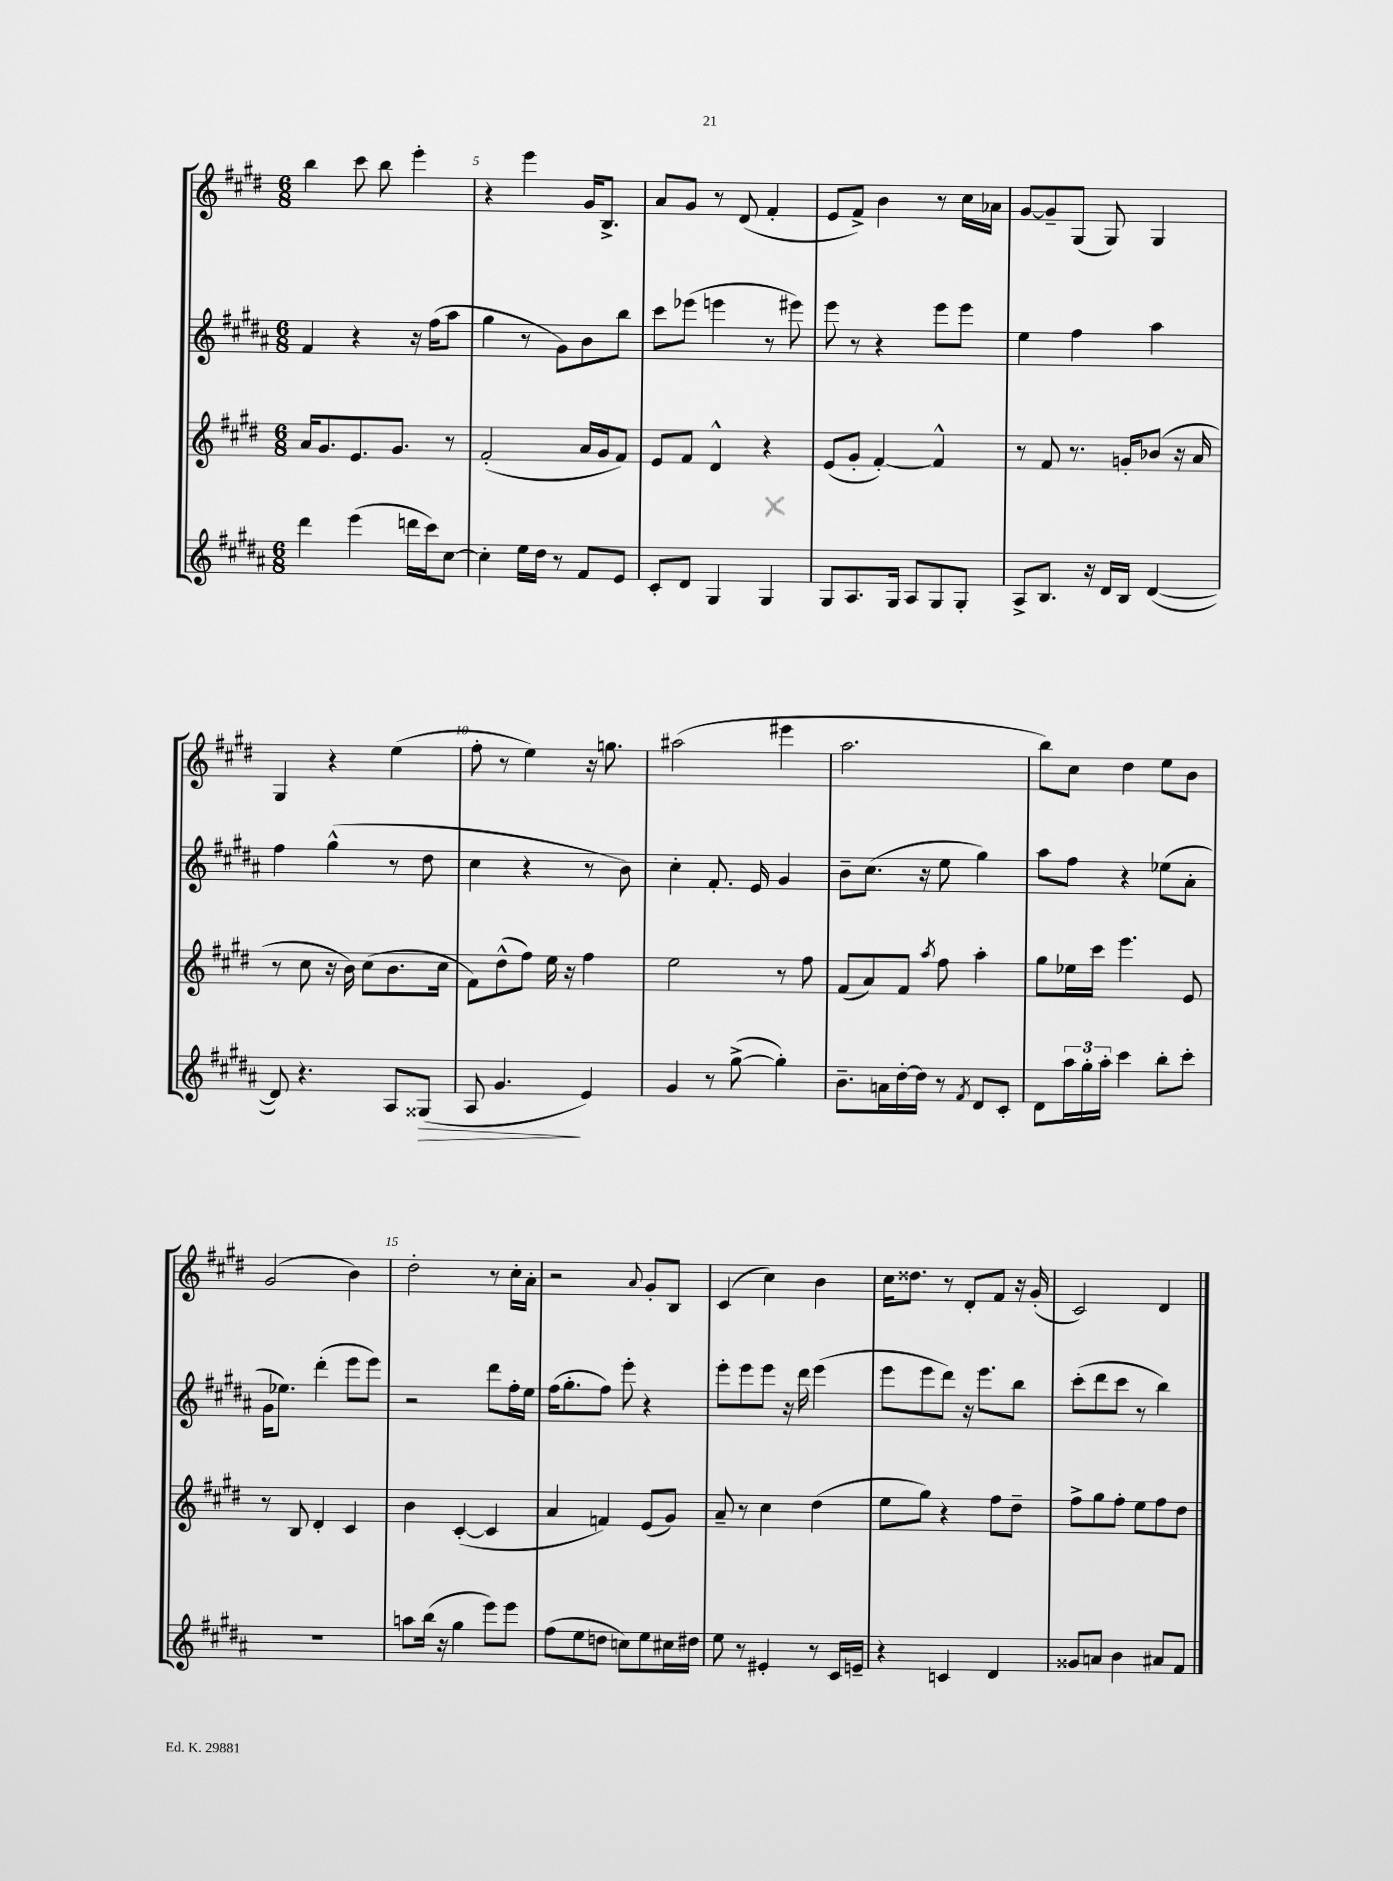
<<
\new StaffGroup <<
\new Staff = "s0" {
    \clef treble \key e \major \numericTimeSignature \time 6/8
    b''4 cis'''8 b''8 e'''4-. |
    r4 e'''4 gis'16 b8.-> |
    a'8 gis'8 r8 dis'8( fis'4-. |
    e'8 fis'8->) b'4 r8 cis''16 aes'16 |
    gis'8~ gis'8-- gis8( gis8) gis4 |
    gis4 r4 e''4( |
    fis''8-. r8 e''4) r16 g''8. |
    ais''2( eis'''4 |
    a''2. |
    b''8) cis''8 dis''4 e''8 b'8 |
    gis'2( b'4) |
    dis''2-. r8 cis''16-. a'16-. |
    r2 \appoggiatura { a'8 } gis'8-. b8 |
    cis'4( cis''4) b'4 |
    cis''16 disis''8. r8 dis'8-. fis'8 r16 gis'16-.( |
    cis'2) dis'4 \bar "|." |
}
\new Staff = "s1" {
    \clef treble \key b \major \numericTimeSignature \time 6/8
    fis'4 r4 r16 fis''16( ais''8 |
    gis''4 r8 gis'8) b'8 b''8 |
    cis'''8 ees'''8( e'''4 r8 eis'''8) |
    e'''8 r8 r4 e'''8 e'''8 |
    e''4 fis''4 ais''4 |
    fis''4 gis''4-^( r8 dis''8 |
    cis''4 r4 r8 b'8) |
    cis''4-. fis'8.-. e'16 gis'4 |
    b'8-- cis''8.( r16 e''8 gis''4) |
    ais''8 fis''8 r4 ees''8( ais'8-. |
    gis'16 ees''8.) dis'''4-.( e'''8 e'''8) |
    r2 dis'''8 fis''16-. e''16 |
    fis''16( gis''8.-. fis''8) e'''8-. r4 |
    e'''8-. e'''8 e'''8 r16 dis'''16 e'''4( |
    e'''8 e'''8 dis'''8) r16 e'''8. b''8 |
    cis'''8-.( dis'''8 cis'''8 r8 b''4) \bar "|." |
}
\new Staff = "s2" {
    \clef treble \key e \major \numericTimeSignature \time 6/8
    a'16 gis'8. e'8. gis'8. r8 |
    fis'2-.( a'16 gis'16 fis'8) |
    e'8 fis'8 dis'4-^ r4 |
    e'8( gis'8-. fis'4~-.) fis'4-^ |
    r8 fis'8 r8. g'16-. bes'8( r16 a'16 |
    r8 cis''8 r16 b'16) cis''8( b'8. cis''16 |
    fis'8) dis''8-^( fis''8) e''16 r16 fis''4 |
    e''2 r8 fis''8 |
    fis'8( a'8) fis'8 \acciaccatura { a''8 } fis''8 a''4-. |
    gis''8 ees''16 cis'''16 e'''4. e'8 |
    r8 b8 dis'4-. cis'4 |
    b'4 cis'4~-.( cis'4 |
    a'4 f'4) e'8( gis'8) |
    a'8-- r8 cis''4 dis''4( |
    e''8 gis''8) r4 fis''8 dis''8-- |
    fis''8-> gis''8 fis''8-. e''8 fis''8 dis''8 \bar "|." |
}
\new Staff = "s3" {
    \clef treble \key b \major \numericTimeSignature \time 6/8
    dis'''4 e'''4( d'''16 cis'''16) cis''8~ |
    cis''4-. e''16 dis''16 r8 fis'8 e'8 |
    cis'8-. dis'8 gis4 gis4 |
    gis8 ais8. gis16 ais8 gis8 gis8-. |
    ais8-> b8. r16 dis'16 b16 dis'4~( |
    dis'8) r4. ais8 gisis8\>( |
    ais8 gis'4.\! e'4) |
    gis'4 r8 gis''8~->( gis''4-.) |
    b'8.-- a'16 dis''16~-. dis''16 r8 \acciaccatura { fis'8 } dis'8 cis'8-. |
    dis'8 \tuplet 3/2 { ais''16 gis''16-. ais''16-. } cis'''4 b''8-. cis'''8-. |
    R2. |
    a''8 b''16( r16 gis''4 e'''8) e'''8 |
    fis''8( e''8 d''8 c''8) e''8 cis''16 dis''16 |
    e''8 r8 eis'4-. r8 cis'16 e'16-- |
    r4 c'4 dis'4 |
    gisis'8 a'8 b'4 ais'8 fis'8 \bar "|." |
}
>>
>>
\layout { \context { \Score currentBarNumber = #4 \override BarNumber.break-visibility = ##(#f #t #t) barNumberVisibility = #(every-nth-bar-number-visible 5) } }
